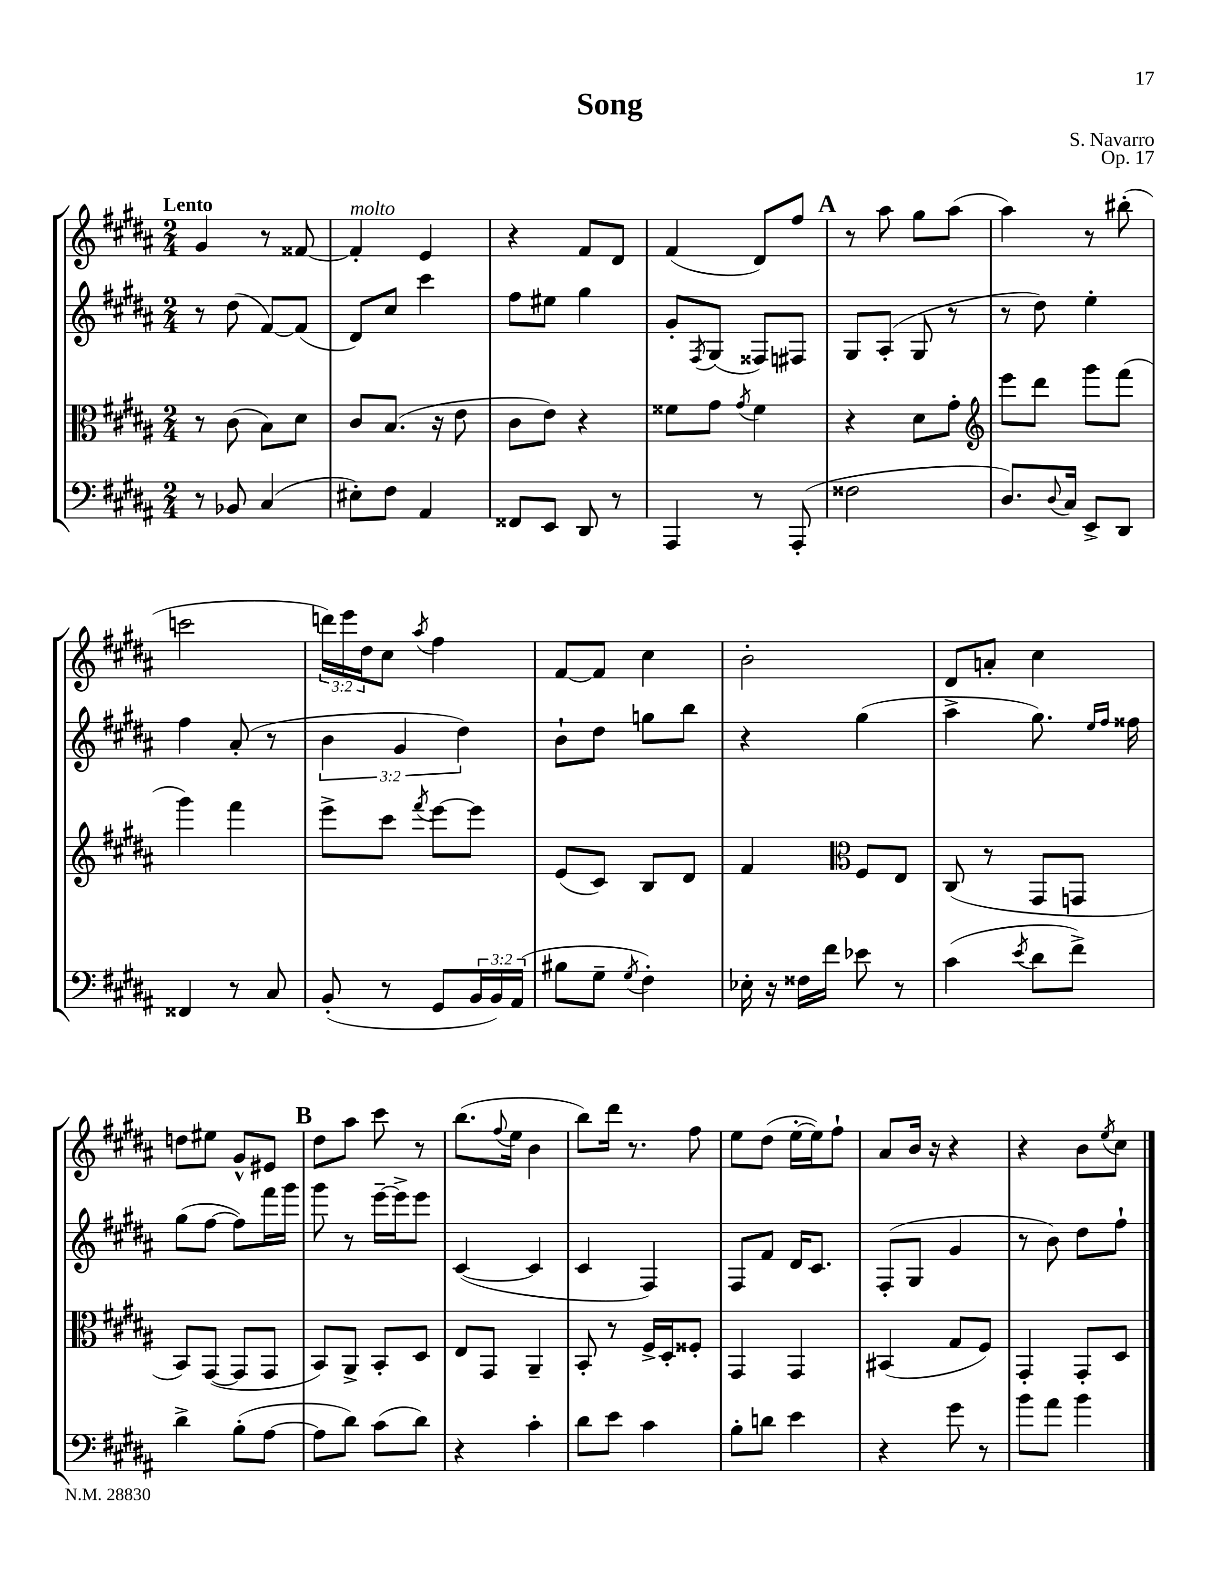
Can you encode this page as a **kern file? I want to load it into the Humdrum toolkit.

**kern	**kern	**kern	**kern
*staff4	*staff3	*staff2	*staff1
*clefF4	*clefC3	*clefG2	*clefG2
*k[f#c#g#d#a#]	*k[f#c#g#d#a#]	*k[f#c#g#d#a#]	*k[f#c#g#d#a#]
*M2/4	*M2/4	*M2/4	*M2/4
8r	8r	8r	4g#
8BB-	(8c#	(8dd#	.
(4C#	8B)	[8f#)	8r
.	8d#	(8f#]	[8f##
=	=	=	=
8E#')	8c#	8d#)	4f##']
8F#	(8.B	8cc#	.
4AA#	.	4ccc#	4e
.	16r	.	.
.	8e	.	.
=	=	=	=
8FF##	8c#	8ff#	4r
8EE	8e)	8ee#	.
8DD#	4r	4gg#	8f#
8r	.	.	8d#
=	=	=	=
4AAA#	8f##	8g#'	(4f#
.	.	8qF#	.
.	8g#	(8G#	.
.	8qg#	.	.
8r	4f##	8F##)	8d#)
(8AAA#'	.	8F#	8ff#
=	=	=	=
2F##	4r	8G#	8r
.	.	(8A#'	8aa#
.	8d#	8G#	8gg#
.	8g#'	8r	(8aa#
=	=	=	=
*	*clefG2	*	*
8.D#)	8eee	8r	4aa#)
.	8ddd#	8dd#)	.
8qqD#	.	.	.
16C#	.	.	.
8EE^	8ggg#	4ee'	8r
8DD#	(8fff#	.	(8bb#'
=	=	=	=
4FF##	4ggg#)	4ff#	2ccc
8r	4fff#	(8a#'	.
8C#	.	8r	.
=	=	=	=
(8BB'	8eee^	6b	24ddd)
.	.	.	24eee
.	.	.	24dd#
8r	8ccc#	.	8cc#
.	.	6g#	.
.	8qfff#	.	8qaa#
8GG#	[8eee	.	4ff#
.	.	6dd#)	.
24BB	8eee]	.	.
24BB)	.	.	.
(24AA#	.	.	.
=	=	=	=
8B#	(8e	8b`	[8f#
8G#~	8c#)	8dd#	8f#]
8qG#	.	.	.
4F#')	8B	8gg	4cc#
.	8d#	8bb	.
=	=	=	=
16E-'	4f#	4r	2b'
16r	.	.	.
16F##	.	.	.
16f#	.	.	.
*	*clefC3	*	*
8e-	8F#	(4gg#	.
8r	8E	.	.
=	=	=	=
(4c#	(8C#	4aa#^	8d#
.	8r	.	8a'
8qe	.	.	.
8d#	8GG#	8.gg#)	4cc#
8f#^)	8GG	.	.
.	.	16qqee	.
.	.	16qqff#	.
.	.	16ff##	.
=	=	=	=
4d#^	8BB)	(8gg#	8dd
.	([8GG#	[8ff#	8ee#
(8B'	8GG#]	8ff#])	8g#^^
[8A#	8GG#	16fff#	8e#
.	.	16ggg#	.
=	=	=	=
8A#]	8BB)	8ggg#	8dd#
8d#)	8AA#^	8r	8aa#
(8c#	8BB'	[16eee~	8ccc#
.	.	16eee^]	.
8d#)	8D#	8eee	8r
=	=	=	=
4r	8E	([4c#	(8.bb
.	8GG#	.	.
.	.	.	8qqff#
.	.	.	16ee
4c#'	4AA#~	4c#]	4b
=	=	=	=
8d#	8BB'	4c#	8bb)
8e	8r	.	16ddd#
.	.	.	8.r
4c#	16F#^	4F#)	.
.	16D#'	.	.
.	8F##'	.	8ff#
=	=	=	=
8B'	4GG#	8F#	8ee
8d	.	8f#	(8dd#
4e	4GG#	16d#	[16ee'
.	.	8.c#	16ee])
.	.	.	8ff#`
=	=	=	=
4r	(4BB#	(8F#'	8a#
.	.	8G#	16b
.	.	.	16r
8g#	8G#	4g#	4r
8r	8F#)	.	.
=	=	=	=
8b	4GG#'	8r	4r
8a#	.	8b)	.
4b	8GG#'	8dd#	8b
.	.	.	8qee
.	8D#	8ff#`	8cc#
==	==	==	==
*-	*-	*-	*-
